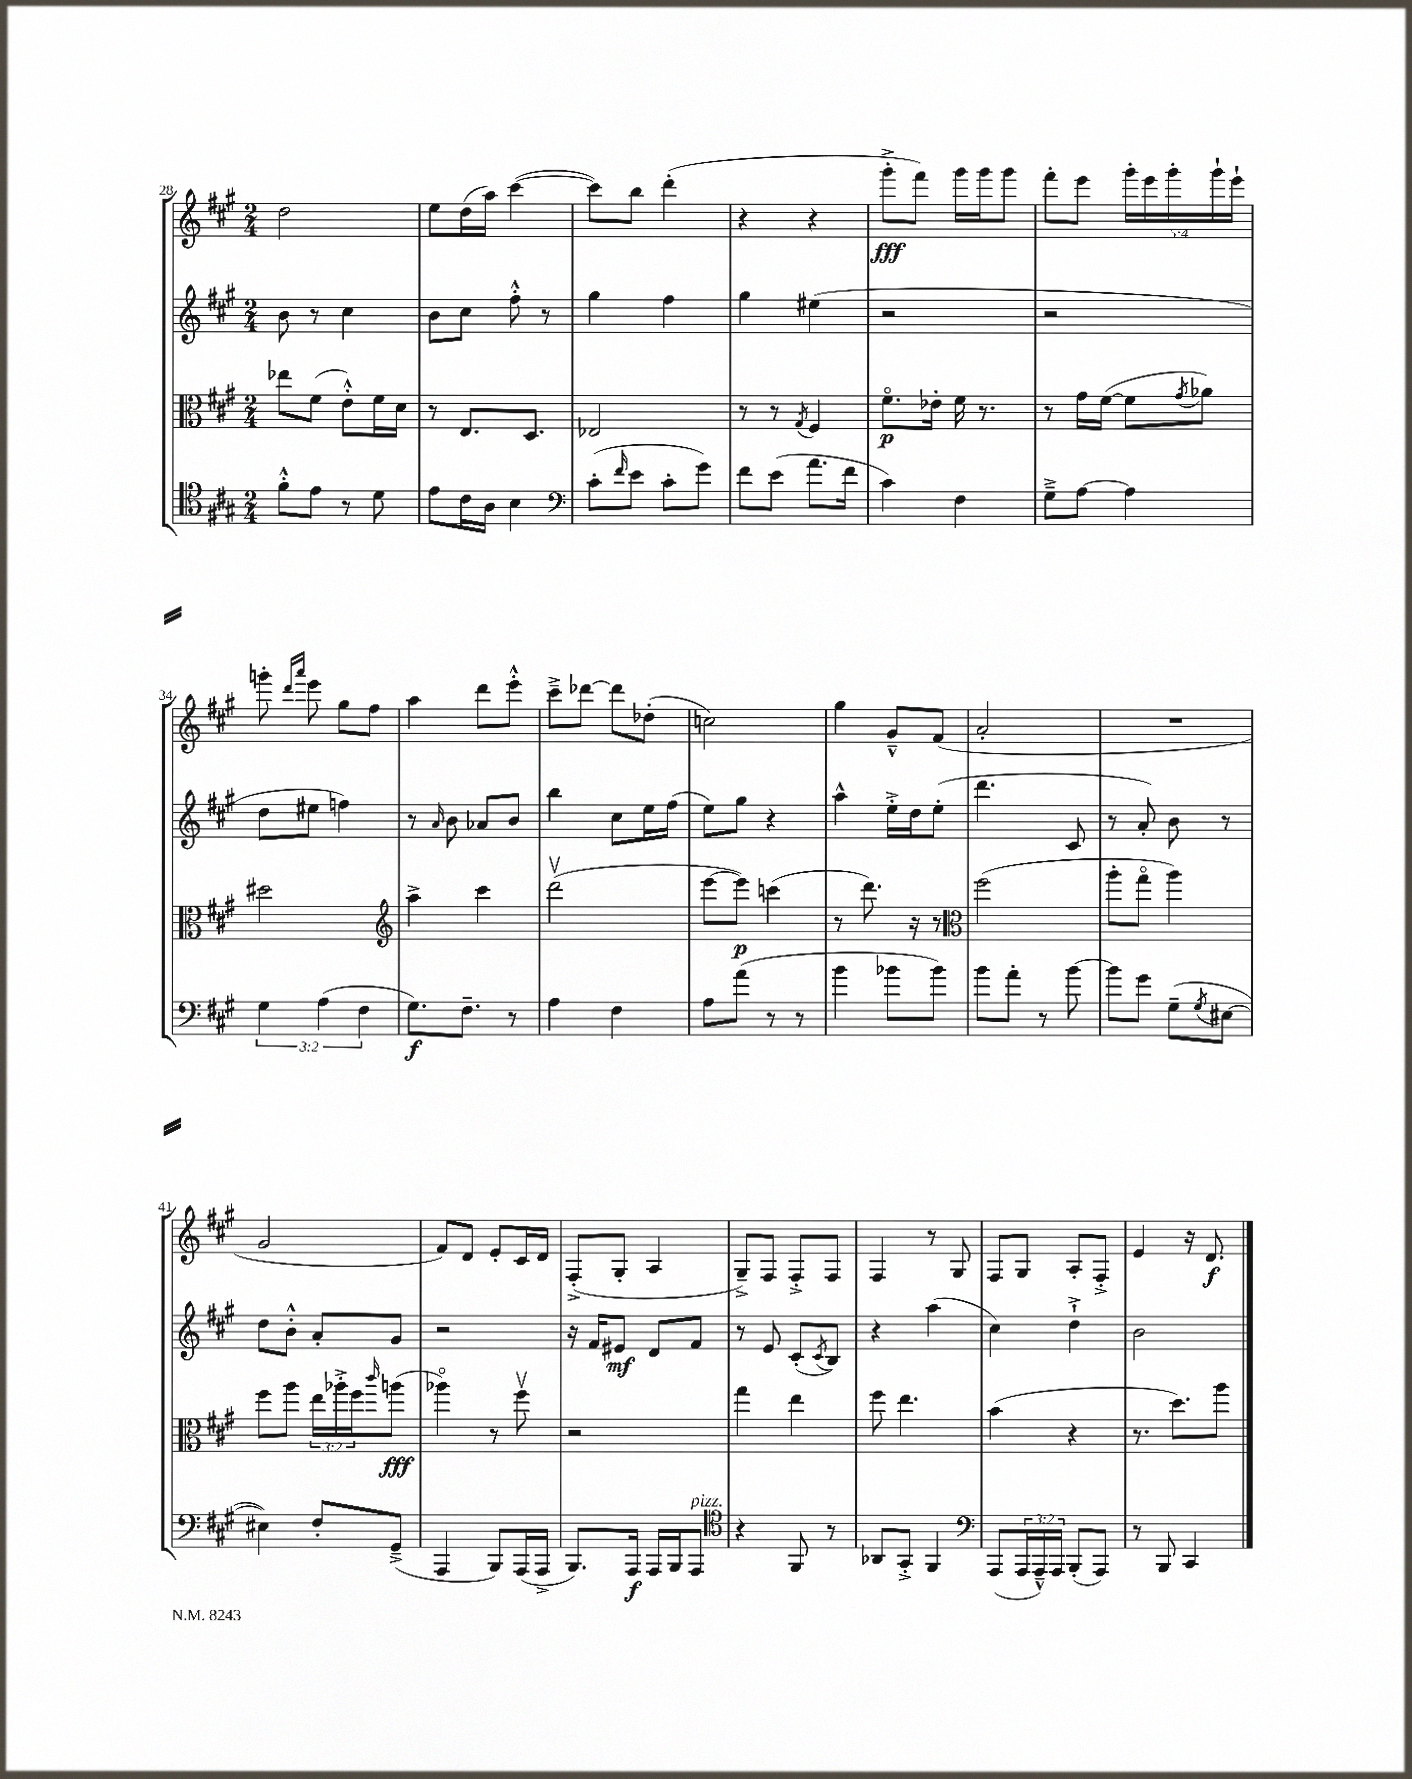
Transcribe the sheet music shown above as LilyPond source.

<<
\new StaffGroup <<
\new Staff = "s0" {
    \clef treble \key a \major \numericTimeSignature \time 2/4 \override Staff.TupletNumber.text = #tuplet-number::calc-fraction-text
    d''2 |
    e''8 d''16( a''16) cis'''4~( |
    cis'''8) b''8 d'''4-.( |
    r4 r4 |
    gis'''8-.->\fff fis'''8) gis'''16 gis'''16 gis'''8 |
    fis'''8-. e'''8 \tuplet 5/4 { gis'''16-. e'''16 gis'''16-. gis'''16-! e'''16-! } |
    g'''8-. \grace { d'''16 a'''16 } e'''8 gis''8 fis''8 |
    a''4 d'''8 e'''8-.-^ |
    cis'''8---> des'''8~ des'''8 des''8-.( |
    c''2) |
    gis''4 gis'8---^ fis'8( |
    a'2-. |
    R2 |
    gis'2 |
    fis'8) d'8 e'8-. cis'16 d'16 |
    fis8-.->( gis8-. a4 |
    gis8--->) fis8 fis8-.-> fis8 |
    fis4 r8 gis8 |
    fis8 gis8 a8-. fis8-.-> |
    e'4 r16 d'8.\f \bar "|." |
}
\new Staff = "s1" {
    \clef treble \key a \major \numericTimeSignature \time 2/4
    b'8 r8 cis''4 |
    b'8 cis''8 fis''8-.-^ r8 |
    gis''4 fis''4 |
    gis''4 eis''4( |
    r2 |
    r2 |
    d''8 eis''8 f''4) |
    r8 \grace { a'16 } b'8 aes'8 b'8 |
    b''4 cis''8 e''16 fis''16( |
    e''8) gis''8 r4 |
    a''4-^ e''16-.-> d''16 e''8-.( |
    d'''4. cis'8 |
    r8 a'8-.) b'8 r8 |
    d''8 b'8-.-^ a'8-. gis'8 |
    r2 |
    r16 fis'16 eis'8\mf d'8 fis'8 |
    r8 e'8 cis'8-.( \acciaccatura { cis'8 } b8) |
    r4 a''4( |
    cis''4) d''4-!-> |
    b'2 \bar "|." |
}
\new Staff = "s2" {
    \clef alto \key a \major \numericTimeSignature \time 2/4 \override Staff.TupletNumber.text = #tuplet-number::calc-fraction-text
    ees''8 fis'8( e'8-.-^) fis'16 d'16 |
    r8 e8. d8. |
    ees2 |
    r8 r8 \acciaccatura { gis8 } fis4 |
    fis'8.\flageolet\p ees'16-. fis'16 r8. |
    r8 gis'16 fis'16~( fis'8 \acciaccatura { gis'8 } aes'8) |
    dis''2 |
    \clef treble a''4-> cis'''4 |
    d'''2\upbow( |
    e'''8~ e'''8\p) c'''4( |
    r8 d'''8.) r16 r8 |
    \clef alto fis''2( |
    a''8-. gis''8\flageolet a''4) |
    fis''8 a''8 \tuplet 3/2 { e''16 aes''16-.-> fis''16 } \grace { cis'''16 } a''8\fff( |
    aes''4\flageolet) r8 fis''8\upbow |
    r2 |
    gis''4 e''4 |
    fis''8 e''4. |
    b'4( r4 |
    r8. d''8.) a''8 \bar "|." |
}
\new Staff = "s3" {
    \clef tenor \key a \major \numericTimeSignature \time 2/4 \override Staff.TupletNumber.text = #tuplet-number::calc-fraction-text
    fis'8-.-^ e'8 r8 d'8 |
    e'8 cis'16 a16 b4 |
    \clef bass cis'8-.( \grace { fis'16 } e'8 cis'8-. gis'8) |
    fis'8 e'8( a'8. fis'16 |
    cis'4) fis4 |
    gis8---> a8~ a4 |
    \tuplet 3/2 { gis4 a4( fis4 } |
    gis8.\f) fis8.-- r8 |
    a4 fis4 |
    a8 a'8( r8 r8 |
    b'4 bes'8 bes'8) |
    b'8 a'8-. r8 b'8~ |
    b'8 gis'8 gis8--( \acciaccatura { gis8 } eis8~ |
    eis4) fis8-. gis,8--->( |
    a,,4 b,,8) a,,16( a,,16-> |
    b,,8.) a,,16\f a,,16 b,,16 a,,8^\markup { \italic "pizz." } |
    \clef tenor r4 fis,8 r8 |
    aes,8 gis,8-.-> fis,4 |
    \clef bass a,,8( \tuplet 3/2 { a,,16 a,,16---^) a,,16 } b,,8-.( a,,8) |
    r8 b,,8 cis,4 \bar "|." |
}
>>
>>
\layout { \context { \Score currentBarNumber = #28 } }
